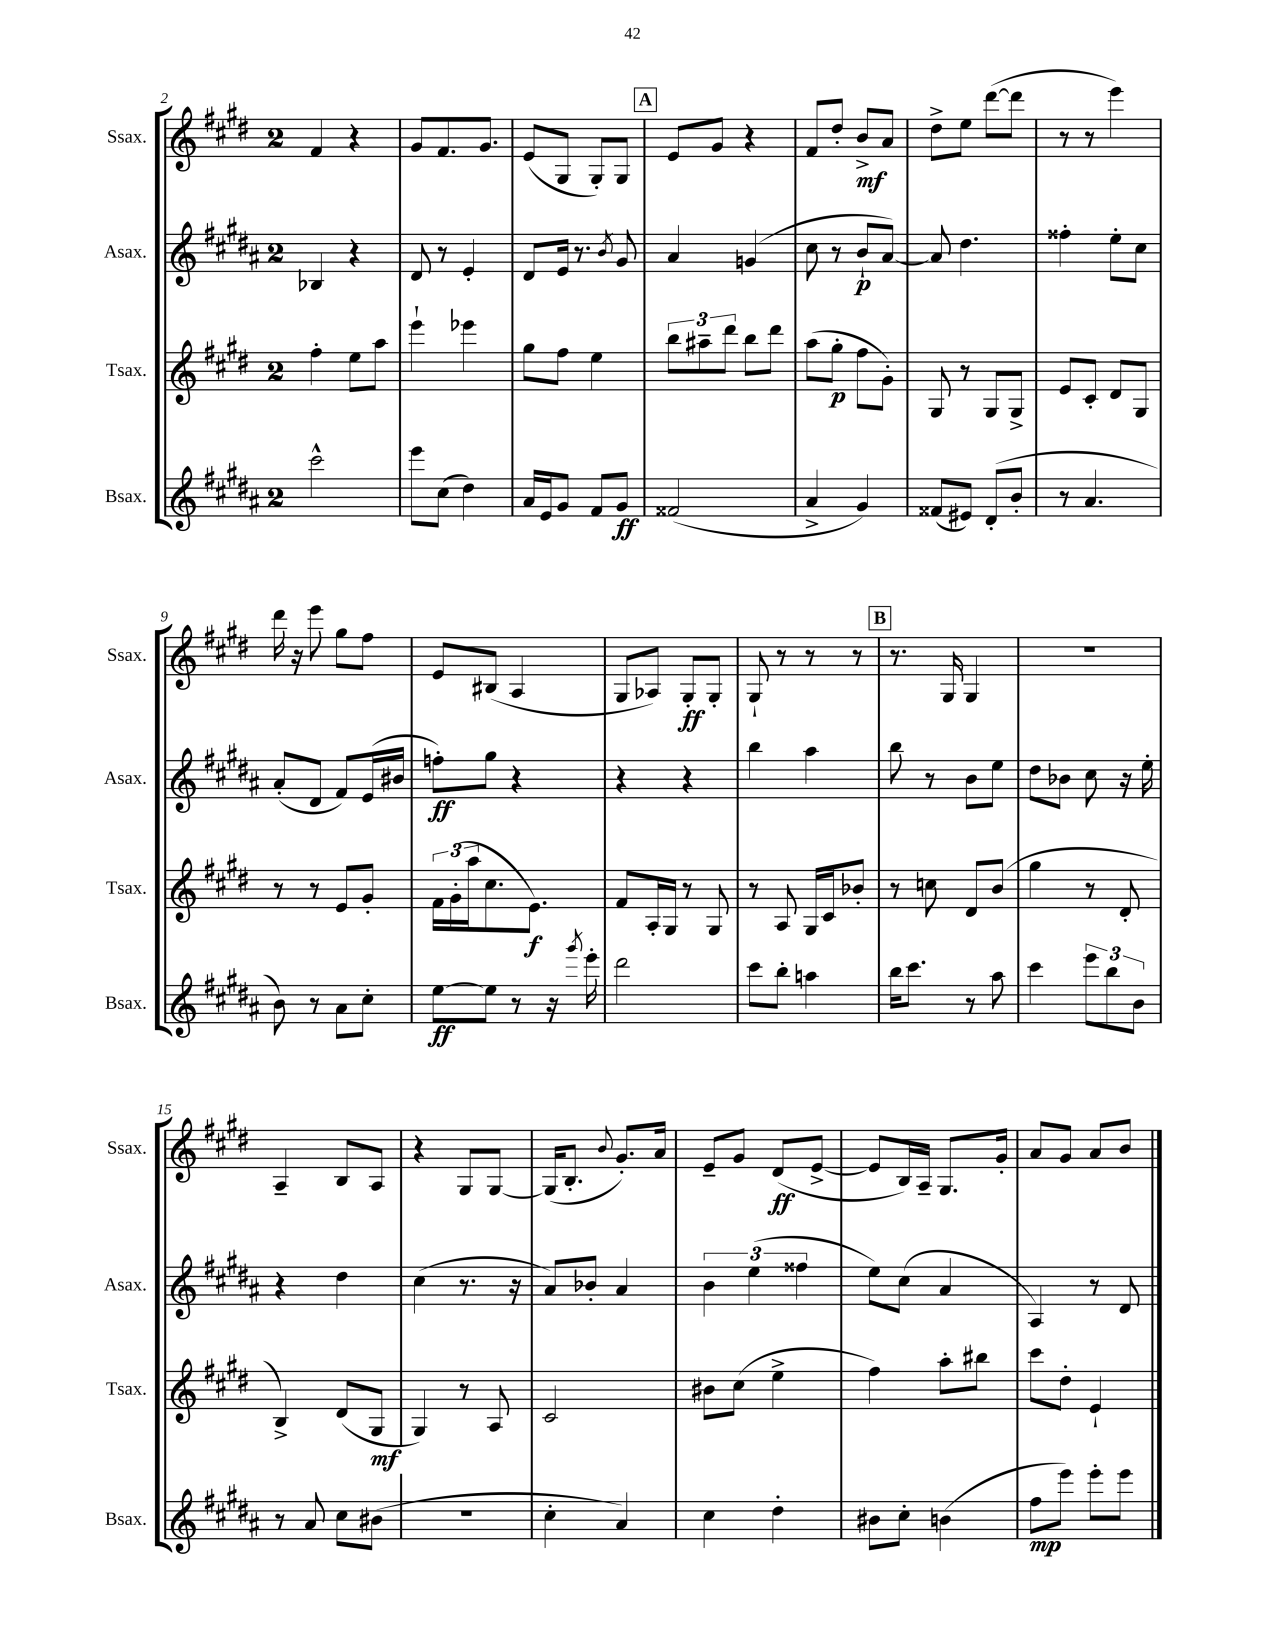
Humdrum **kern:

**kern	**kern	**kern	**kern
*staff4	*staff3	*staff2	*staff1
*clefG2	*clefG2	*clefG2	*clefG2
*k[f#c#g#d#a#]	*k[f#c#g#d#]	*k[f#c#g#d#a#]	*k[f#c#g#d#]
*M2/4	*M2/4	*M2/4	*M2/4
2ccc#^^	4ff#'	4B-	4f#
.	8ee	4r	4r
.	8aa	.	.
=	=	=	=
8eee	4eee`	8d#	8g#
(8cc#	.	8r	8.f#
4dd#)	4eee-	4e'	.
.	.	.	8.g#
=	=	=	=
16a#	8gg#	8d#	(8e
16e	.	.	.
8g#	8ff#	16e	8G#
.	.	8.r	.
8f#	4ee	.	8G#')
.	.	8qb	.
8g#	.	8g#	8G#
=	=	=	=
(2f##	12bb	4a#	8e
.	12aa#~	.	.
.	.	.	8g#
.	12ddd#	.	.
.	8bb	(4g	4r
.	8ddd#	.	.
=	=	=	=
4a#^	(8aa	8cc#	8f#
.	8gg#'	8r	8dd#'
4g#)	8ff#	8b`	8b^
.	8g#')	[8a#)	8a
=	=	=	=
(8f##	8G#	8a#]	8dd#^
8e#)	8r	4.dd#	8ee
(8d#'	8G#	.	([8ddd#
8b'	8G#^	.	8ddd#]
=	=	=	=
8r	8e	4ff##'	8r
4.a#	8c#'	.	8r
.	8d#	8ee'	4eee)
.	8G#	8cc#	.
=	=	=	=
8b)	8r	(8a#'	16ddd#
.	.	.	16r
8r	8r	8d#	8eee
8a#	8e	8f#)	8gg#
8cc#'	8g#'	(16e	8ff#
.	.	16b#	.
=	=	=	=
[8ee	24f#	8ff')	8e
.	(24g#'	.	.
.	24aa	.	.
8ee]	8.cc#	8gg#	(8B#
8r	.	4r	4A
.	8.e)	.	.
16r	.	.	.
8qggg#	.	.	.
16eee'	.	.	.
=	=	=	=
2ddd#	8f#	4r	8G#
.	16A'	.	8A-)
.	16G#	.	.
.	8r	4r	8G#'
.	8G#	.	8G#'
=	=	=	=
8ccc#	8r	4bb	8G#`
8bb'	8A	.	8r
4aa	16G#	4aa#	8r
.	16c#	.	.
.	8b-'	.	8r
=	=	=	=
16bb	8r	8bb	8.r
8.ccc#	.	.	.
.	8cc	8r	.
.	.	.	16G#
8r	8d#	8b	4G#
8aa#	(8b	8ee	.
=	=	=	=
4ccc#	4gg#	8dd#	2r
.	.	8b-	.
12eee	8r	8cc#	.
12bb	.	.	.
.	8d#'	16r	.
12b	.	.	.
.	.	16ee'	.
=	=	=	=
8r	4B^)	4r	4A~
8a#	.	.	.
8cc#	(8d#	4dd#	8B
(8b#	8G#	.	8A
=	=	=	=
2r	4G#)	(4cc#	4r
.	8r	8.r	8G#
.	8A	.	[8G#
.	.	16r	.
=	=	=	=
4cc#'	2c#	8a#)	(16G#]
.	.	.	8.B'
.	.	8b-'	.
.	.	.	8qqb
4a#)	.	4a#	8.g#')
.	.	.	16a
=	=	=	=
4cc#	8b#	6b	8e~
.	(8cc#	.	8g#
.	.	(6ee	.
4dd#'	4ee^	.	(8d#
.	.	6ff##	.
.	.	.	[8e^
=	=	=	=
8b#	4ff#)	8ee)	8e]
8cc#'	.	(8cc#	16B)
.	.	.	16A~
(4b	8aa'	4a#	8.G#
.	8bb#	.	.
.	.	.	16g#'
=	=	=	=
8ff#	8ccc#	4A#)	8a
8eee)	8dd#'	.	8g#
8eee'	4e`	8r	8a
8eee	.	8d#	8b
==	==	==	==
*-	*-	*-	*-
